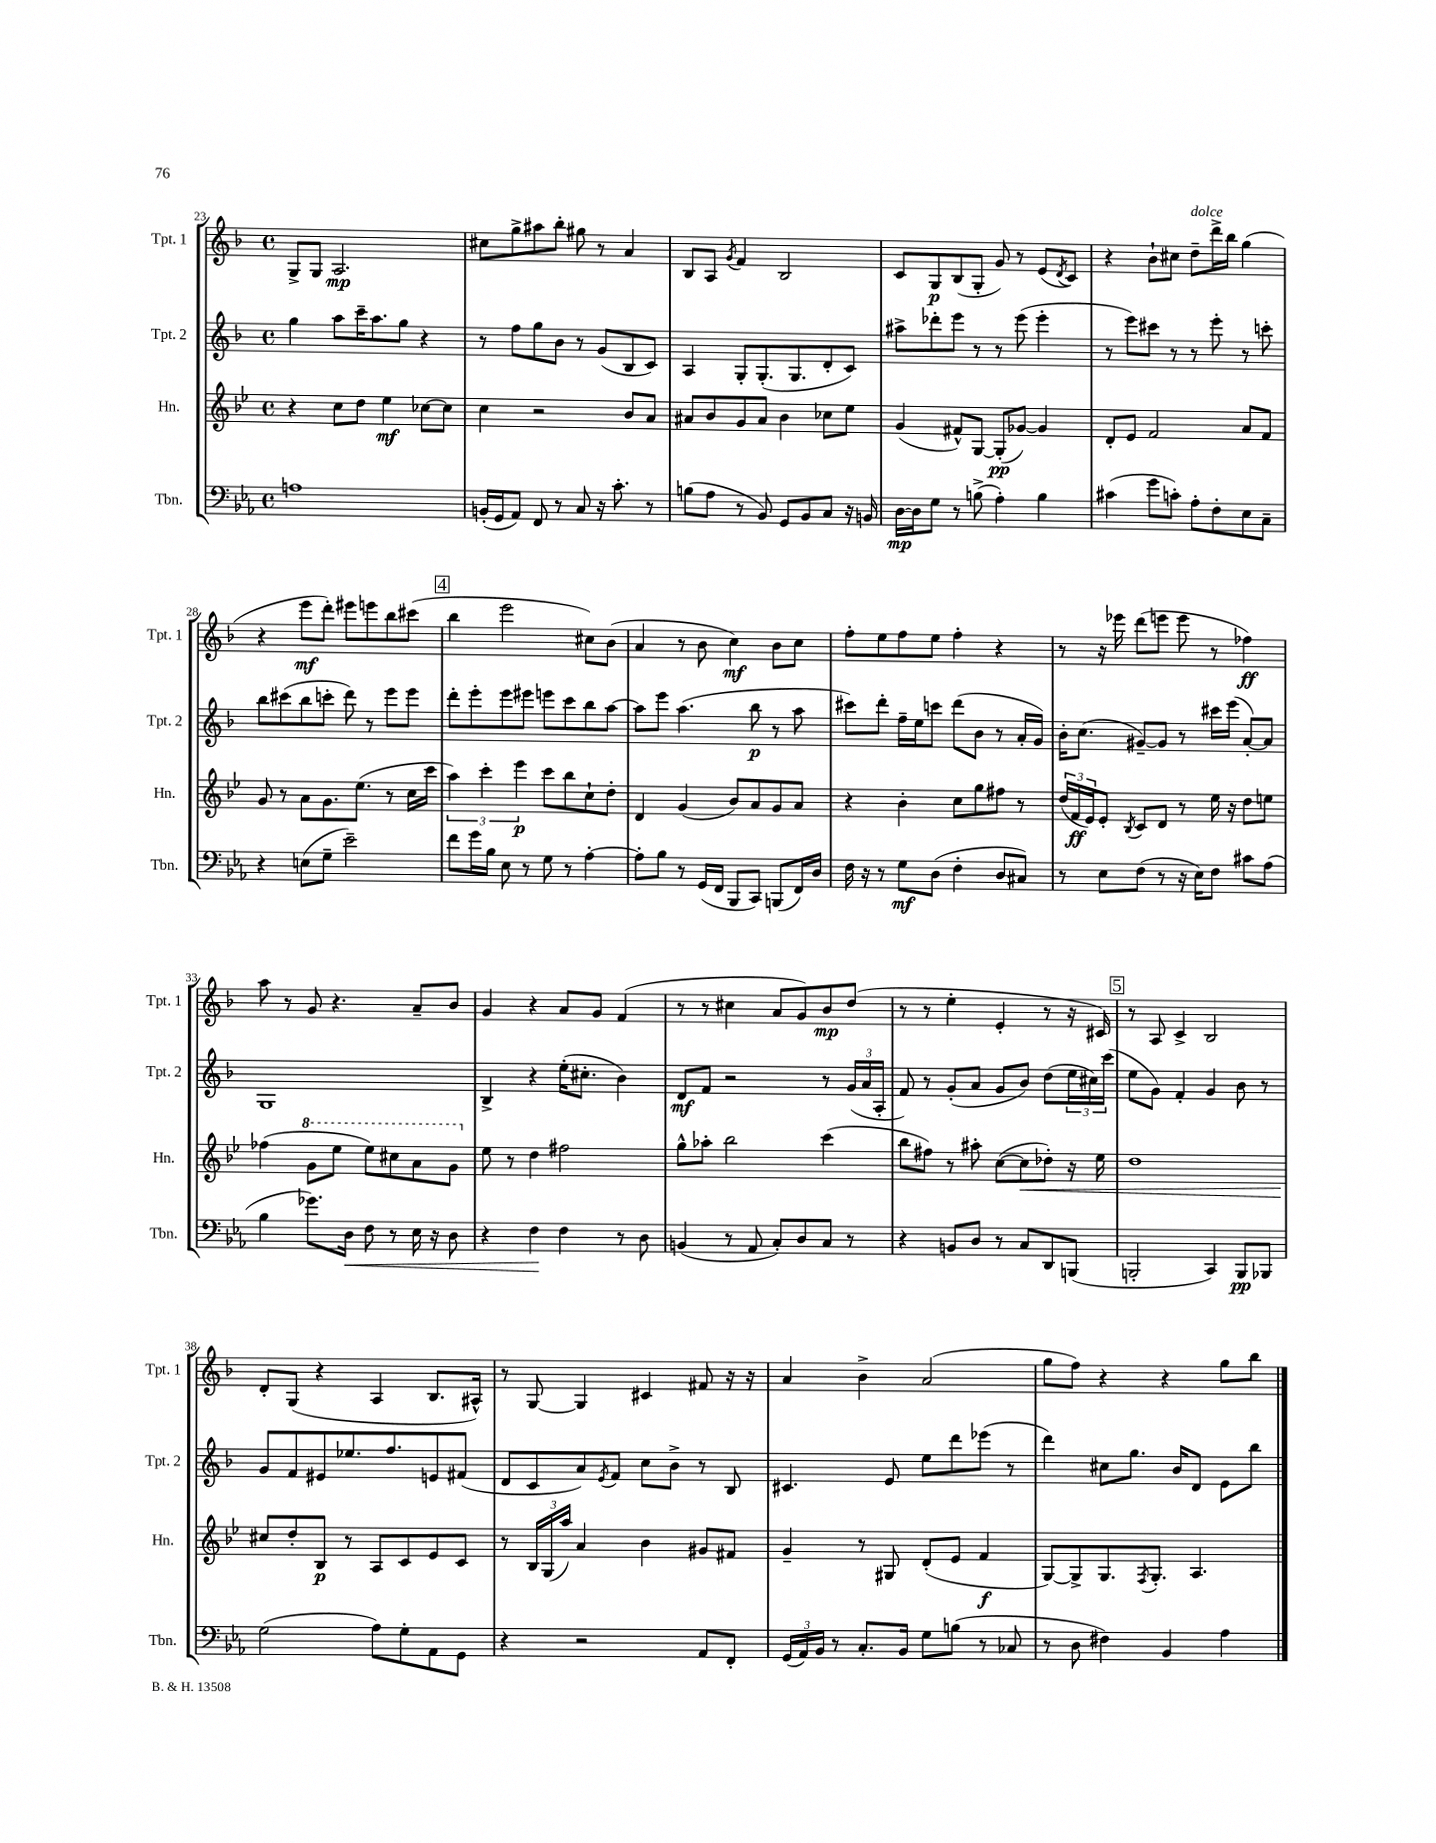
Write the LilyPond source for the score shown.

<<
\new StaffGroup <<
\new Staff = "s0" \with { instrumentName = "Tpt. 1" shortInstrumentName = "Tpt. 1" } {
    \clef treble \key f \major \defaultTimeSignature \time 4/4
    g8-> g8 a2.\mp |
    cis''8 g''8-> ais''8 bes''8-. gis''8 r8 a'4 |
    bes8 a8 \acciaccatura { g'8 } f'4 bes2 |
    c'8 g8\p bes8( g8-. g'8) r8 e'8( \acciaccatura { d'8 } c'8) |
    r4 bes'8-! cis''8 d''8--^\markup { \italic "dolce" } d'''16-> bes''16 g''4( |
    r4 e'''8\mf d'''8-.) eis'''8 e'''8 bes''8 cis'''8( |
    \mark \markup { \box "4" } bes''4 e'''2 cis''8) bes'8( |
    a'4 r8 bes'8 c''4\mf) bes'8 c''8 |
    f''8-. e''8 f''8 e''8 f''4-. r4 |
    r8 r16 ees'''16 d'''8( e'''8 e'''8 r8 fes''4\ff) |
    a''8 r8 g'8 r4. a'8-- bes'8 |
    g'4 r4 a'8 g'8 f'4( |
    r8 r8 cis''4 a'8 g'8) bes'8\mp d''8( |
    r8 r8 e''4-. e'4-. r8 r16 cis'16) |
    \mark \markup { \box "5" } r8 a8 c'4-> bes2 |
    d'8-. g8( r4 a4 bes8. ais16-^) |
    r8 g8~ g4 cis'4 fis'8 r16 r16 |
    a'4 bes'4-> a'2( |
    g''8 f''8) r4 r4 g''8 bes''8 \bar "|." |
}
\new Staff = "s1" \with { instrumentName = "Tpt. 2" shortInstrumentName = "Tpt. 2" } {
    \clef treble \key f \major \defaultTimeSignature \time 4/4
    g''4 a''8 c'''16-- a''8. g''8 r4 |
    r8 f''8 g''8 bes'8 r8 g'8( bes8 c'8) |
    a4 g8-. g8.-.( g8. d'8-. c'8) |
    ais''8-> des'''8-. e'''8 r8 r8 e'''8( e'''4-. |
    r8 e'''8) cis'''8 r8 r8 e'''8-. r8 c'''8-. |
    bes''8 cis'''8( bes''8 c'''8-. d'''8) r8 e'''8 e'''8 |
    \mark \markup { \box "4" } d'''8-. e'''8-. e'''8 eis'''8 e'''8 c'''8 bes''8 a''8~ |
    a''8 e'''8 a''4.( bes''8\p r8 a''8 |
    cis'''8) d'''8-. f''16-- e''16 c'''8 d'''8( bes'8 r8 a'16-. g'16) |
    bes'16-. c''8.( gis'8~--) gis'8 r8 cis'''16 e'''16( a'8~-.) a'8 |
    g1 |
    bes4-> r4 e''16-.( cis''8.-. bes'4) |
    d'8\mf f'8 r2 r8 \tuplet 3/2 { g'16( a'16 a16-. } |
    f'8) r8 g'8-.( a'8 g'8 bes'8) d''8( \tuplet 3/2 { e''16 cis''16) c'''16( } |
    \mark \markup { \box "5" } e''8 g'8) f'4-. g'4 bes'8 r8 |
    g'8 f'8 eis'8 ees''8. f''8. e'8 fis'8( |
    d'8 c'8 a'8) \acciaccatura { e'8 } f'8 c''8 bes'8-> r8 bes8 |
    cis'4. e'8 e''8 d'''8 ees'''8( r8 |
    d'''4) cis''8 g''8. bes'16 d'8 e'8 bes''8 \bar "|." |
}
\new Staff = "s2" \with { instrumentName = "Hn." shortInstrumentName = "Hn." } {
    \clef treble \key bes \major \defaultTimeSignature \time 4/4
    r4 c''8 d''8 ees''4\mf ces''8~ ces''8 |
    c''4 r2 bes'8 a'8 |
    ais'8 bes'8 g'8 ais'8 bes'4 ces''8 ees''8 |
    g'4( fis'8-^) g8~ g8-.\pp( ges'8~) ges'4 |
    d'8-. ees'8 f'2 a'8 f'8 |
    g'8 r8 a'8 g'8. ees''8.( r8 c''16 c'''16 |
    \mark \markup { \box "4" } \tuplet 3/2 { a''4) c'''4-. ees'''4\p } c'''8 bes''8 c''8-! d''8-. |
    d'4 g'4( bes'8) a'8 g'8 a'8 |
    r4 bes'4-. c''8 g''8 fis''8 r8 |
    \tuplet 3/2 { d''16( f'16\ff ees'16) } ees'8-. \acciaccatura { bes8 } c'8 d'8 r8 ees''16 r16 d''8 e''8 |
    fes''4( \ottava #1 g''8 ees'''8 ees'''8) cis'''8 a''8 g''8 \ottava #0 |
    ees''8 r8 d''4 fis''2 |
    g''8-^ aes''8-. bes''2 c'''4( |
    bes''8 fis''8) r8 ais''8-. c''8~( c''8\< des''8-.) r16 ees''16 |
    \mark \markup { \box "5" } d''1 |
    cis''8\! d''8-. bes8\p r8 a8 c'8 ees'8 c'8 |
    r8 \tuplet 3/2 { bes16 g16( a''16) } a'4 bes'4 gis'8 fis'8 |
    g'4-- r8 gis8 d'8-.( ees'8 f'4\f |
    g8~) g8-> g8. \acciaccatura { f8 } g8.-. a4. \bar "|." |
}
\new Staff = "s3" \with { instrumentName = "Tbn." shortInstrumentName = "Tbn." } {
    \clef bass \key ees \major \defaultTimeSignature \time 4/4
    a1 |
    b,16-.( g,16 aes,8) f,8 r8 c8 r16 c'8.-. r8 |
    b8( aes8 r8 bes,8) g,8 bes,8 c8 r16 b,16 |
    d16~\mp d16 g8 r8 b8->( aes4-.) b4 |
    cis'4( g'8 c'8-.) aes8-. f8-. ees8 c8-- |
    r4 e8( g8-- ees'2--) |
    \mark \markup { \box "4" } f'8 g'16 bes16 ees8 r8 g8 r8 aes4~-. |
    aes8-. bes8 r8 g,16( f,16 bes,,8 c,8) b,,8( f,16) d16 |
    f16 r16 r8 g8\mf d8( f4-. d8 cis8) |
    r8 ees8 f8( r8 r16 ees16) f8 cis'8 aes8( |
    bes4 ges'8.) d16\< f8 r8 ees16 r16 d8 |
    r4 f4\! f4 r8 d8 |
    b,4( r8 aes,8 c8-.) d8 c8 r8 |
    r4 b,8 d8 r8 c8 d,8 b,,8( |
    \mark \markup { \box "5" } b,,2-. c,4) b,,8\pp bes,,8 |
    g2( aes8) g8-. aes,8 g,8 |
    r4 r2 aes,8 f,8-. |
    \tuplet 3/2 { g,16( aes,16) bes,16 } r8 c8.-. bes,16 g8 b8( r8 ces8 |
    r8 d8 fis4) bes,4 aes4 \bar "|." |
}
>>
>>
\layout { \context { \Score currentBarNumber = #23 } }
